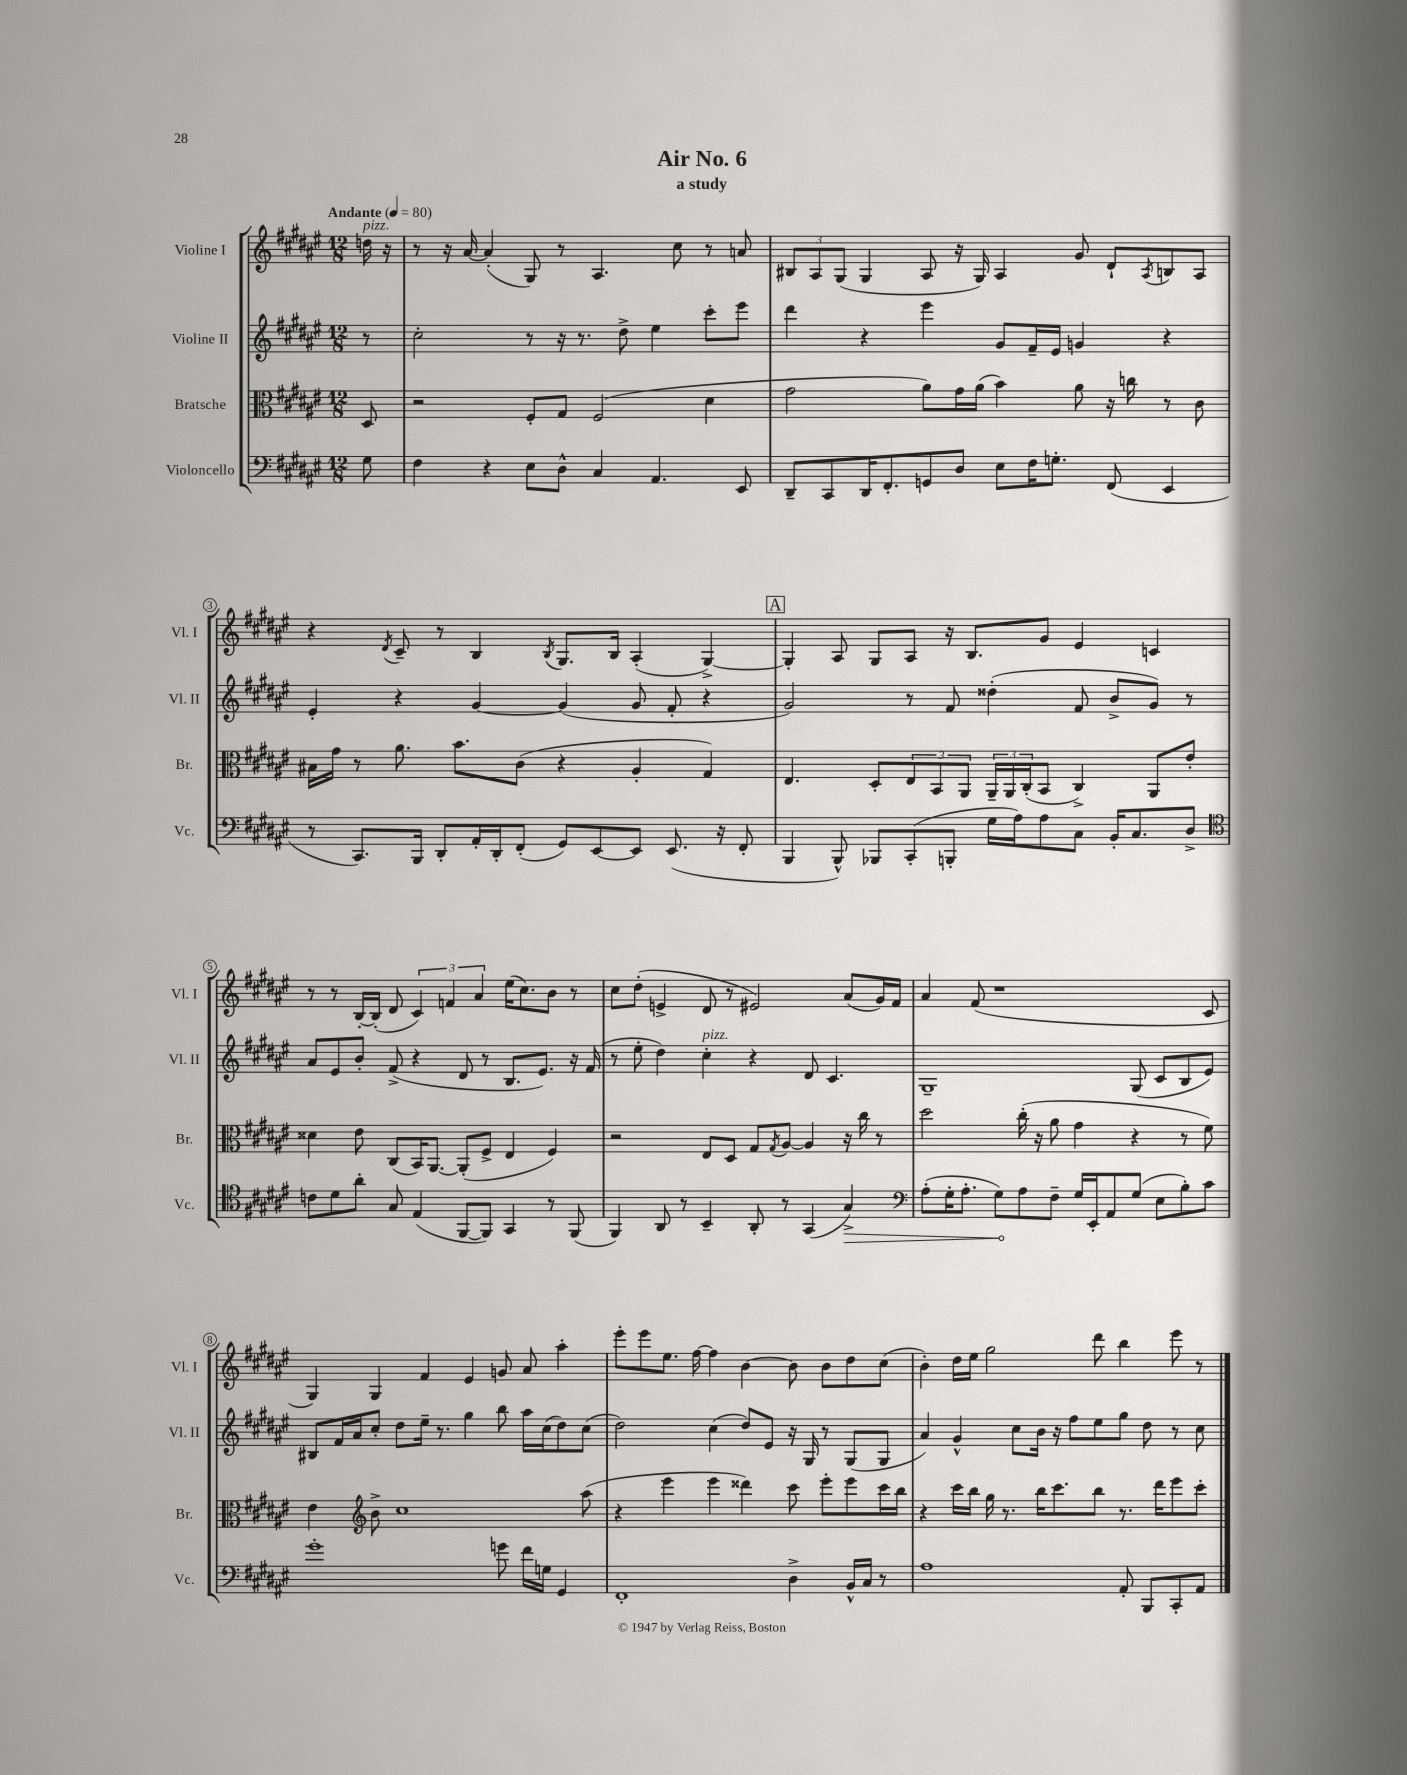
\header { title = "Air No. 6" subtitle = "a study" }
<<
\new StaffGroup <<
\new Staff = "s0" \with { instrumentName = "Violine I" shortInstrumentName = "Vl. I" } {
    \clef treble \key fis \major \numericTimeSignature \time 12/8 \partial 8 \tempo "Andante" 4 = 80
    d''16^\markup { \italic "pizz." } r16 |
    r8 r16 ais'16~ ais'4-.( gis8) r8 ais4. cis''8 r8 a'8 |
    \tuplet 3/2 { bis8 ais8 gis8( } gis4 ais8 r16 gis16) ais4 gis'8 dis'8-! \acciaccatura { ais8 } b8 ais8 |
    r4 \acciaccatura { dis'8 } cis'8-- r8 b4 \acciaccatura { b8 } gis8. b16 ais4-.( gis4~->) |
    \mark \markup { \box "A" } gis4-. ais8 gis8 ais8 r16 b8. gis'8 eis'4 c'4 |
    r8 r8 b16~-. b16-.( dis'8 \tuplet 3/2 { cis'4) f'4 ais'4 } eis''16( cis''8.) b'8 r8 |
    cis''8 dis''8-.( e'4-> dis'8 r8 eis'2) ais'8( gis'16) fis'16 |
    ais'4 fis'8( r1 cis'8 |
    gis4) gis4 fis'4 eis'4 g'8 ais'8 ais''4-. |
    eis'''8-. eis'''8 eis''8. fis''16~ fis''4 b'4~ b'8 b'8 dis''8 cis''8( |
    b'4-.) dis''16 eis''16 gis''2 dis'''8 b''4 eis'''8 r8 \bar "|." |
}
\new Staff = "s1" \with { instrumentName = "Violine II" shortInstrumentName = "Vl. II" } {
    \clef treble \key fis \major \numericTimeSignature \time 12/8 \partial 8
    r8 |
    cis''2-. r8 r16 r8. dis''8-> eis''4 cis'''8-. eis'''8 |
    dis'''4 r4 eis'''4 gis'8 fis'16-- eis'16 g'4 r4 |
    eis'4-. r4 gis'4~ gis'4( gis'8 fis'8-. r4 |
    \mark \markup { \box "A" } gis'2) r8 fis'8 disis''4-.( fis'8 b'8-> gis'8) r8 |
    ais'8 eis'8 b'8-. fis'8->( r4 dis'8 r8 b8. eis'8.) r16 fis'16( |
    r8 eis''8-. dis''4) cis''4-.^\markup { \italic "pizz." } r4 dis'8 cis'4. |
    gis1-- gis8( cis'8 b8 eis'8) |
    bis8 fis'16 ais'16 cis''8-. dis''8 eis''16-- r8. gis''4 b''8 ais''16 cis''16( dis''8) cis''8( |
    dis''2) cis''4( dis''8) eis'8 r16 gis16 r8 gis8( gis8 |
    ais'4) gis'4-^ cis''8 b'16 r16 fis''8 eis''8 gis''8 dis''8 r8 cis''8 \bar "|." |
}
\new Staff = "s2" \with { instrumentName = "Bratsche" shortInstrumentName = "Br." } {
    \clef alto \key fis \major \numericTimeSignature \time 12/8 \partial 8
    dis8 |
    r2 fis8-. gis8 fis2( dis'4 |
    gis'2 ais'8) gis'16 ais'16( b'4) ais'8 r16 c''16 r8 cis'8 |
    bis16 gis'16 r8 ais'8. b'8. cis'8( r4 ais4-. gis4) |
    \mark \markup { \box "A" } eis4. dis8-. \tuplet 3/2 { eis8 b,8 ais,8 } \tuplet 3/2 { ais,16-- ais,16 cis16-.( } b,8 cis4->) ais,8 eis'8-. |
    disis'4 eis'8 cis8( b,16) ais,8.~ ais,8-.( fis8-> eis4 fis4) |
    r2 eis8 dis8 gis8 \acciaccatura { gis8 } ais8~ ais4 r16 cis''16 r8 |
    dis''2 cis''16-.( r16 ais'8 gis'4 r4 r8 fis'8) |
    eis'4 \clef treble b'8-> cis''1 ais''8( |
    r4 eis'''4 eis'''4 disis'''4) cis'''8 eis'''8-. eis'''8 cis'''16 b''16 |
    r4 cis'''16 b''16 gis''16 r8. b''16 cis'''8. b''8 r8. dis'''16 eis'''8 cis'''8-. \bar "|." |
}
\new Staff = "s3" \with { instrumentName = "Violoncello" shortInstrumentName = "Vc." } {
    \clef bass \key fis \major \numericTimeSignature \time 12/8 \partial 8
    gis8 |
    fis4 r4 eis8 dis8-^ cis4 ais,4. eis,8 |
    dis,8-- cis,8 dis,16 fis,8.-. g,8 dis8 eis8 fis16 g8.-. fis,8( eis,4 |
    r8 cis,8.) b,,16 dis,8-. ais,16-. dis,16-. fis,8-.( gis,8) eis,8~ eis,8 eis,8.( r16 fis,8-. |
    \mark \markup { \box "A" } b,,4 b,,8-^) bes,,8 cis,8-.( b,,8-. gis16 ais16) ais8 cis8 b,16-. cis8. dis8-> |
    \clef tenor c'8 dis'8 ais'8-. gis8 eis4( fis,8~ fis,8) gis,4 r8 fis,8( |
    fis,4) ais,8 r8 b,4-- ais,8-. r8 gis,4( \once \override Hairpin.circled-tip = ##t gis4->\>) |
    \clef bass ais8-.( gis16-. ais8.-. gis8\!) ais8 fis8-- gis16 eis,16-. ais,8 gis8( eis8 b8-.) cis'8 |
    gis'1-. g'8 fis'16 g16 gis,4 |
    fis,1-. dis4-> b,16-^ cis16 r8 |
    ais1 ais,8-. b,,8 cis,8-. ais,8 \bar "|." |
}
>>
>>
\layout { \context { \Score \override BarNumber.stencil = #(make-stencil-circler 0.1 0.3 ly:text-interface::print) } }
